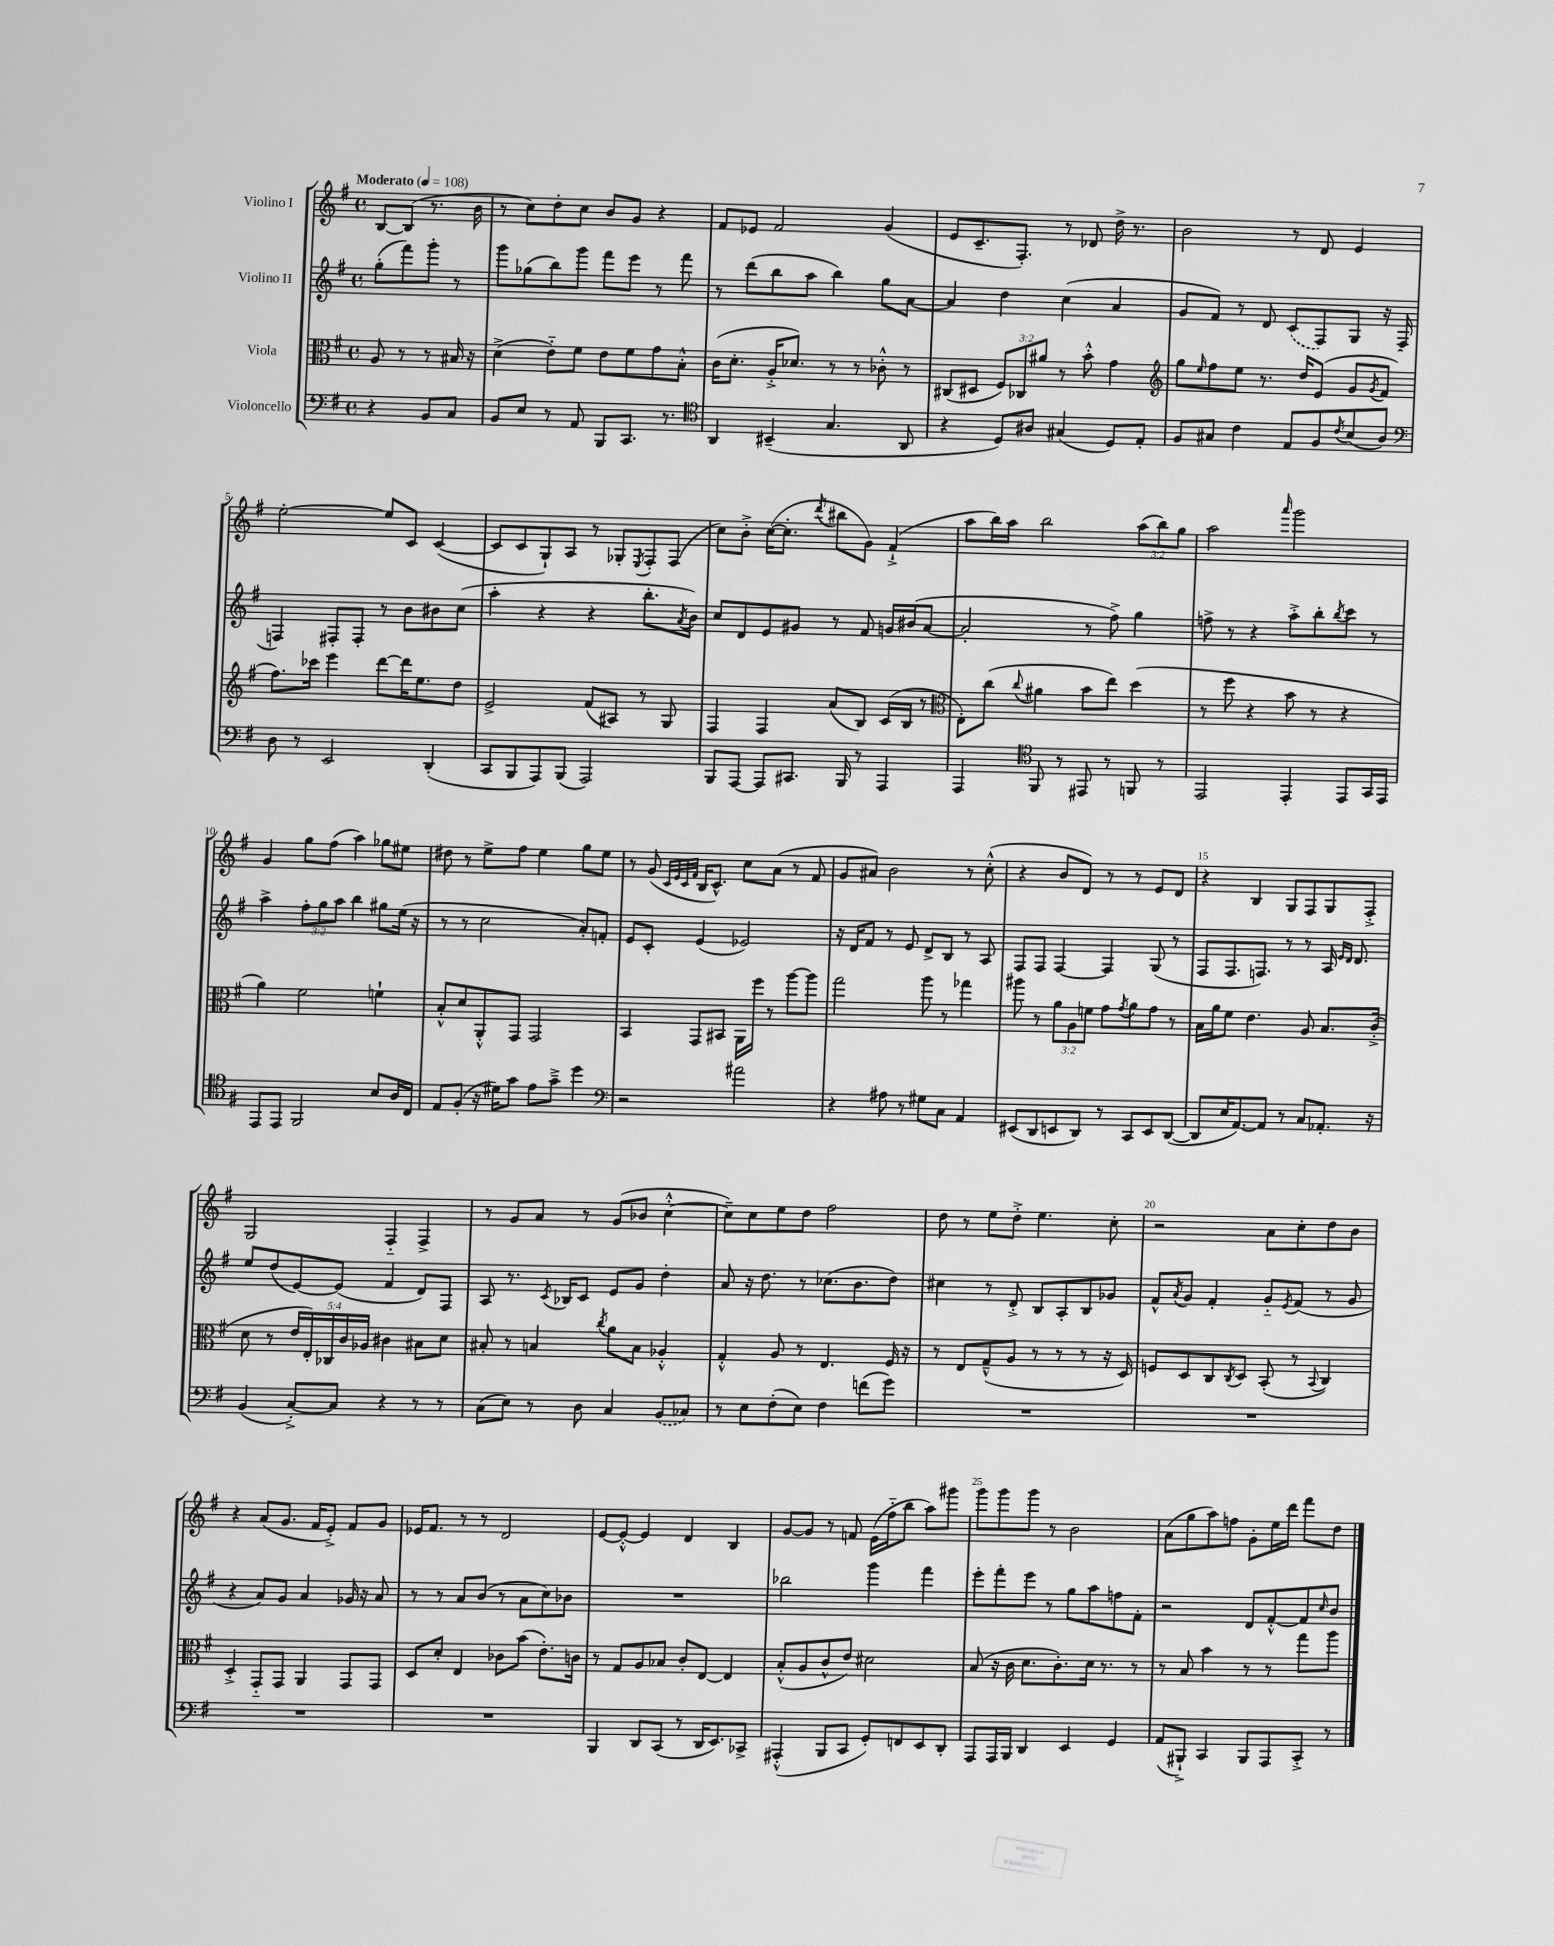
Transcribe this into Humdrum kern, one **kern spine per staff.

**kern	**kern	**kern	**kern
*part4	*part3	*part2	*part1
*staff4	*staff3	*staff2	*staff1
*I"Violoncello	*I"Viola	*I"Violino II	*I"Violino I
*clefF4	*clefC3	*clefG2	*clefG2
*k[f#]	*k[f#]	*k[f#]	*k[f#]
*M4/4	*M4/4	*M4/4	*M4/4
*met(c)	*met(c)	*met(c)	*met(c)
*MM108	*MM108	*MM108	*MM108
=	=	=	=
!	!	!	!LO:TX:a:B:t=Moderato
4r	8A/	(8gg'\L	[8B/L
.	8r	8fff#\)	(8B/J]
8BB/L	8r	8ggg'\J	8.r
8C/J	16B#X/	8r	.
.	16r	.	16b\
=1	=1	=1	=1
8BB/L	(4d^\	8ggg\L	8r
8E/J	.	(8gg-X\	8cc\L)
8r	8e\L)	8bb\)	8dd'\
8AA/	8f#\J	8ggg\J	8cc\J
8BBB/L	8e\L	8fff#\L	8b/L
8.CC/J	8f#\	8eee\J	8g/J
.	8g\	8r	4r
8.r	.	.	.
.	8B'^^\J	8fff#\	.
=2	=2	=2	=2
*clefC4	*	*	*
4AA/	(16c\KL	8r	8f#/L
.	8.d'\J	.	.
.	.	(8ddd\L	8e-X/J
(4BB#X~/	16A'^/KL	8bb\	2f#/
.	8.d-X/J)	.	.
.	.	8aa\J	.
4.G/	8r	4bb\)	.
.	8r	.	.
.	8c-X'^^\	8gg\L	(4g/
8AA/	8r	[8a\J	.
=3	=3	=3	=3
4r	(8C#X/L	4a/]	8e/L
.	8D#X/J	.	8.c~/
8D/L)	12F#/L)	4dd\	.
.	.	.	8.F#'/J)
.	12C-X/	.	.
8A#X/J	.	.	.
.	12a#X/J	.	.
(4G#X/	8r	(4cc\	8r
.	8b'^^\	.	8d-X/
8D/L)	4g\	4a/	16dd^\
.	.	.	8.r
8E'/J	.	.	.
=4	=4	=4	=4
*	*clefG2	*	*
8F#/L	8gg\L	8g/L	2b\
.	16qqee/	.	.
8G#X/J	8ff#\	8f#/J)	.
4c\	8ee\J	8r	.
.	8.r	8d/	.
8E/L	.	(8c/L	8r
.	16dd/KL	.	.
8F#/	(8e/J	8F#/)	8d/
8qc/	.	.	.
(8B/	8g/L	8G/J	4e/
.	8qg/	.	.
8A/J)	8f#/J	16r	.
.	.	(16F#/	.
!!LO:LB:g=z
=5	=5	=5	=5
*clefF4	*	*	*
8D\	8.ff#\L)	4Fn/)	[2ee'\
8r	.	.	.
.	16ccc-X\Jk	.	.
2EE/	4eee\	8F#X'/L	.
.	.	8F#'/J	.
.	[8ddd\L	8r	8ee/L]
.	16ddd\K]	8b\L	8c/J
.	8.ee\	.	.
(4DD'/	.	8b#X\	([4c/
.	8dd\J	(8cc\J	.
=6	=6	=6	=6
8CC/L	2e^/	4aa'\	8c/L]
8BBB/	.	.	8c/
8AAA/)	.	4r	8G`/)
(8BBB/J	.	.	8A/J
2AAA/)	(8f#/L	4r	8r
.	8A#X/J)	.	8G-X'/L
.	.	.	8qE/
.	8r	8.bb'\L	8F#'/
.	8G/	.	(8F#/J
.	.	8qa/	.
.	.	16b\Jk)	.
=7	=7	=7	=7
8BBB/L	4F#/	8cc/L	8cc\L)
[8AAA/J	.	8d/	8b'^\J
8AAA/L]	4F#/	8e/	([16cc\KL
.	.	.	8.cc'\J]
8.CC#X/J	.	8g#X/J	.
.	.	.	8qddd/
.	(8a/L	8r	8bb#X\L
16BBB/	.	.	.
8r	8B/J)	8f#/	8g\J)
4AAA/	(16c/LL	16gn/LL	(4f#`^/
.	16B/JJ	(16b#X/J	.
.	8r	[8a/J	.
=8	=8	=8	=8
*	*clefC3	*	*
4AAA/	8E'\L)	2a'/]	8aa\L
.	(8cc\J	.	16bb\L)
.	.	.	16aa\JJ
*clefC4	*	*	*
.	8qqcc/	.	.
8FF#/	4a#X\	.	2bb\
8r	.	.	.
8EE#X/	8b\L	8r	.
8r	8ee\J)	8ff#^\)	.
8FFn/	(4dd\	4gg\	(12aa\L
.	.	.	12bb\)
8r	.	.	.
.	.	.	12gg\J
=9	=9	=9	=9
2EE/	8r	8ffn^\	2aa\
.	8ff#\	8r	.
.	4r	4r	.
.	.	.	16qqaaa/
4EE'/	8b\	8aa'^\L	2ggg\
.	8r	8bb'\	.
.	.	8qbb/	.
8EE/L	4r	8ccc\J	.
16GG/L	.	8r	.
16EE/JJ	.	.	.
!!LO:LB:g=z
=10	=10	=10	=10
8EE/L	4a\)	4aa^\	4g/
8EE/J	.	.	.
2FF#/	2f#\	12ff#'\L	8gg\L
.	.	12gg\	.
.	.	.	(8ff#\J
.	.	12aa\J	.
.	.	4bb\	4aa\)
8B/L	4fn`\	8gg#X\L	8gg-X\L
16A/L	.	(16ee\Jk	8ee#X\J
16C/JJ	.	16r	.
=11	=11	=11	=11
8E/L	8B'^^/L	8r	8dd#X\
(8F#'/J	8d/	8r	8r
16r	8AA'^^/	2cc\	8ee^\L
16d#X\KL)	.	.	.
8g\J	8GG/J	.	8ff#\J
8e\L	2GG/	.	4ee\
8g~^\J	.	.	.
4dd\	.	8a'/L)	8gg\L
.	.	8fn'/J	8ee\J
=12	=12	=12	=12
*clefF4	*	*	*
2r	4BB/	8e/L	8r
.	.	8c'/J	(8g/
.	.	.	32qqc/LLL
.	.	.	32qqe/
.	.	.	32qqc/
.	.	.	32qqf#/JJJ
.	8GG/L	(4e/	16B/KL
.	.	.	8.c^^/J)
.	8BB#X/J	.	.
2a#X\	16AA\LL	2e-X/)	8cc\L
.	16ff#\JJ	.	.
.	8r	.	(8a\J
.	[8aa\L	.	8r
.	8aa\J]	.	8f#/
=13	=13	=13	=13
4r	2gg\	16r	8g/L
.	.	16d/KL	.
.	.	8f#/J	8a#X/J)
8A#X\	.	8r	2b\
8r	.	8e/	.
8G#X\L	8aa\	8d^/L	.
8C\J	8r	8B/J	.
4AA/	4gg-X\	8r	8r
.	.	8A/	(8cc'^^\
=14	=14	=14	=14
(8EE#X/L	8aa#X\	8F#/L	4r
8DD/	8r	8F#/J	.
8EEn/	12a\L	[4F#/	8b/L
.	12A\	.	.
8DD/J)	.	.	8d/J)
.	12fn\J	.	.
8r	8g\L	4F#/]	8r
.	8qg/	.	.
8CC/L	8a\	.	8r
8EE/	8g\J	(8G/	8e/L
([8DD/J	8r	8r	8d/J
=15	=15	=15	=15
8DD/L]	16B\LL	8F#/L	4r
.	16a\J	.	.
16E/K	8f#\J	8.F#/	.
[8.AA/)	.	.	.
.	4.e\	.	4B/
.	.	8.Fn/J)	.
8AA/J]	.	.	.
8r	.	8r	8G/L
8C/L	8A/	8r	8F#/
8.AA-X'/J	8.B/L	16A/	8G/
.	.	16qqe/LL	.
.	.	16qqd/JJ	.
.	.	8.d/	.
.	.	.	8F#'^/J
16r	(16c'^/Jk	.	.
!!LO:LB:g=z
=16	=16	=16	=16
(4BB/	8d\	8ee/L	2G/
.	8r	(8dd/	.
[8C'^/L)	20e/LL	[8e/)	.
.	20E'/)	.	.
.	20C-X/	.	.
8C/J]	.	(8e/J]	.
.	20c/	.	.
.	20A-X/JJ	.	.
4r	4c#X\	4f#/	4F#/
8r	8B#X\L	8d/L)	4F#^/
8r	8d\J	8F#/J	.
=17	=17	=17	=17
(8C\L	8B#X'/	8A/	8r
8E\J)	8r	8.r	8g/L
8r	4Bn/	.	8a/J
.	.	8qc/	.
.	.	16B-X/KL	.
8D\	.	8c/J	8r
.	8qcc/	.	.
4C/	8a\L	8e/L	(8g/L
.	8B\J	8g/J	8b-X/J
(8BB/L	4A-X'^^/	4dd'\	[4cc'^^\
8C-X/J)	.	.	.
=18	=18	=18	=18
8r	4G'^^/	8a/	8cc~\L])
8E\L	.	16r	8cc\
.	.	8.dd\	.
(8F#'\	8A/	.	8ee\
8E\J)	8r	8r	8dd\J
4F#\	4.E/	(8.cc-X\L	2ff#\
.	.	8.b\	.
(8fn\L	.	.	.
8g\J)	16F#/	8dd\J)	.
.	16r	.	.
=19	=19	=19	=19
1r	8r	4cc#X\	8dd\
.	8E/L	.	8r
.	(8G~^^/	8r	8ee\L
.	8A/J	8d'^/	8dd'^\J
.	8r	8B/L	4.ee\
.	8r	8A'/	.
.	8r	8B/	.
.	16r	8g-X/J	8cc'\
.	16D/)	.	.
=20	=20	=20	=20
1r	8Fn/L	8f#^^/L	2r
.	.	8qa/	.
.	8D/	8g/J	.
.	8C/	4f#'/	.
.	8qC/	.	.
.	8D/J	.	.
.	(8BB'/	8g/L	8a\L
.	.	8qe/	.
.	8r	(8f#/J	8cc'\
.	8qqBB/	.	.
.	4C/)	8r	8dd\
.	.	8g/	8b\J
!!LO:LB:g=z
=21	=21	=21	=21
1r	4D'^/	4r	4r
.	8GG/L	8a/L)	(8a/L
.	8GG/J	8g/J	8.g/J
.	4AA/	4a/	.
.	.	.	16f#/KL
.	.	.	8e'^/J)
.	8GG/L	16g-X/	8f#/L
.	.	16r	.
.	8GG/J	8a/	8g/J
=22	=22	=22	=22
1r	8D/L	8r	16e-X/KL
.	.	.	8.f#/J
.	8d'/J	8r	.
.	4E/	8a/L	8r
.	.	(8b/J	8r
.	8c-X\L	8r	2d/
.	(8b\J	8a\L	.
.	8.e'\L)	8cc\)	.
.	.	8b-X\J	.
.	16cn\Jk	.	.
=23	=23	=23	=23
4BBB/	8r	1r	[8e/L
.	8G/L	.	8e'^^/J_
8DD/L	8A/	.	4e/]
(8CC/J	8B-X/J	.	.
8r	8c'/L	.	4d/
16DD/KL	[8E/J	.	.
8.EE/)	.	.	.
.	4E/]	.	4B/
8CC-X^/J	.	.	.
=24	=24	=24	=24
(4AAA#X'^^/	(8B'^^/L	2bb-X\	[8g/L
.	8A/	.	8g/J]
8BBB/L	8c^^/	.	8r
8CC/J	8e/J)	.	8fn/
8GG'/L)	2d#X\	4ggg\	(16e\LL
.	.	.	16ff#\J
8FFn/	.	.	8bb\J
8EE/	.	4fff#\	8aa\L)
8DD'/J	.	.	8ggg#X\J
=25	=25	=25	=25
8AAA/L	(8B/	8eee'\L	8ggg\L
16AAA/L	16r	8fff#'\	8ggg\
16BBB/JJ	16c\	.	.
4DD/	8.d\L	8eee\J	8ggg\J
.	.	8r	8r
.	8.c'\)	.	.
4EE/	.	8gg\L	2b\
.	16d\Jk	8aa\	.
.	8.r	.	.
4GG/	.	8ffn\	.
.	8r	8f#'\J	.
=26	=26	=26	=26
(8AA/L	8r	2r	(8a\L
8BBB#X`^/J)	8B/	.	8gg\
4CC/	4b\	.	8aa\)
.	.	.	8ffn\J
8BBB#/L	8r	8d/L	8g'\L
8AAA/	8r	[8f#'^^/	16ee\L
.	.	.	16ddd\JJ
8CC'^/J	8gg\L	8f#/]	8fff#\L
.	.	16qqcc/	.
8r	8aa\J	8b/J	8dd\J
==	==	==	==
*-	*-	*-	*-
